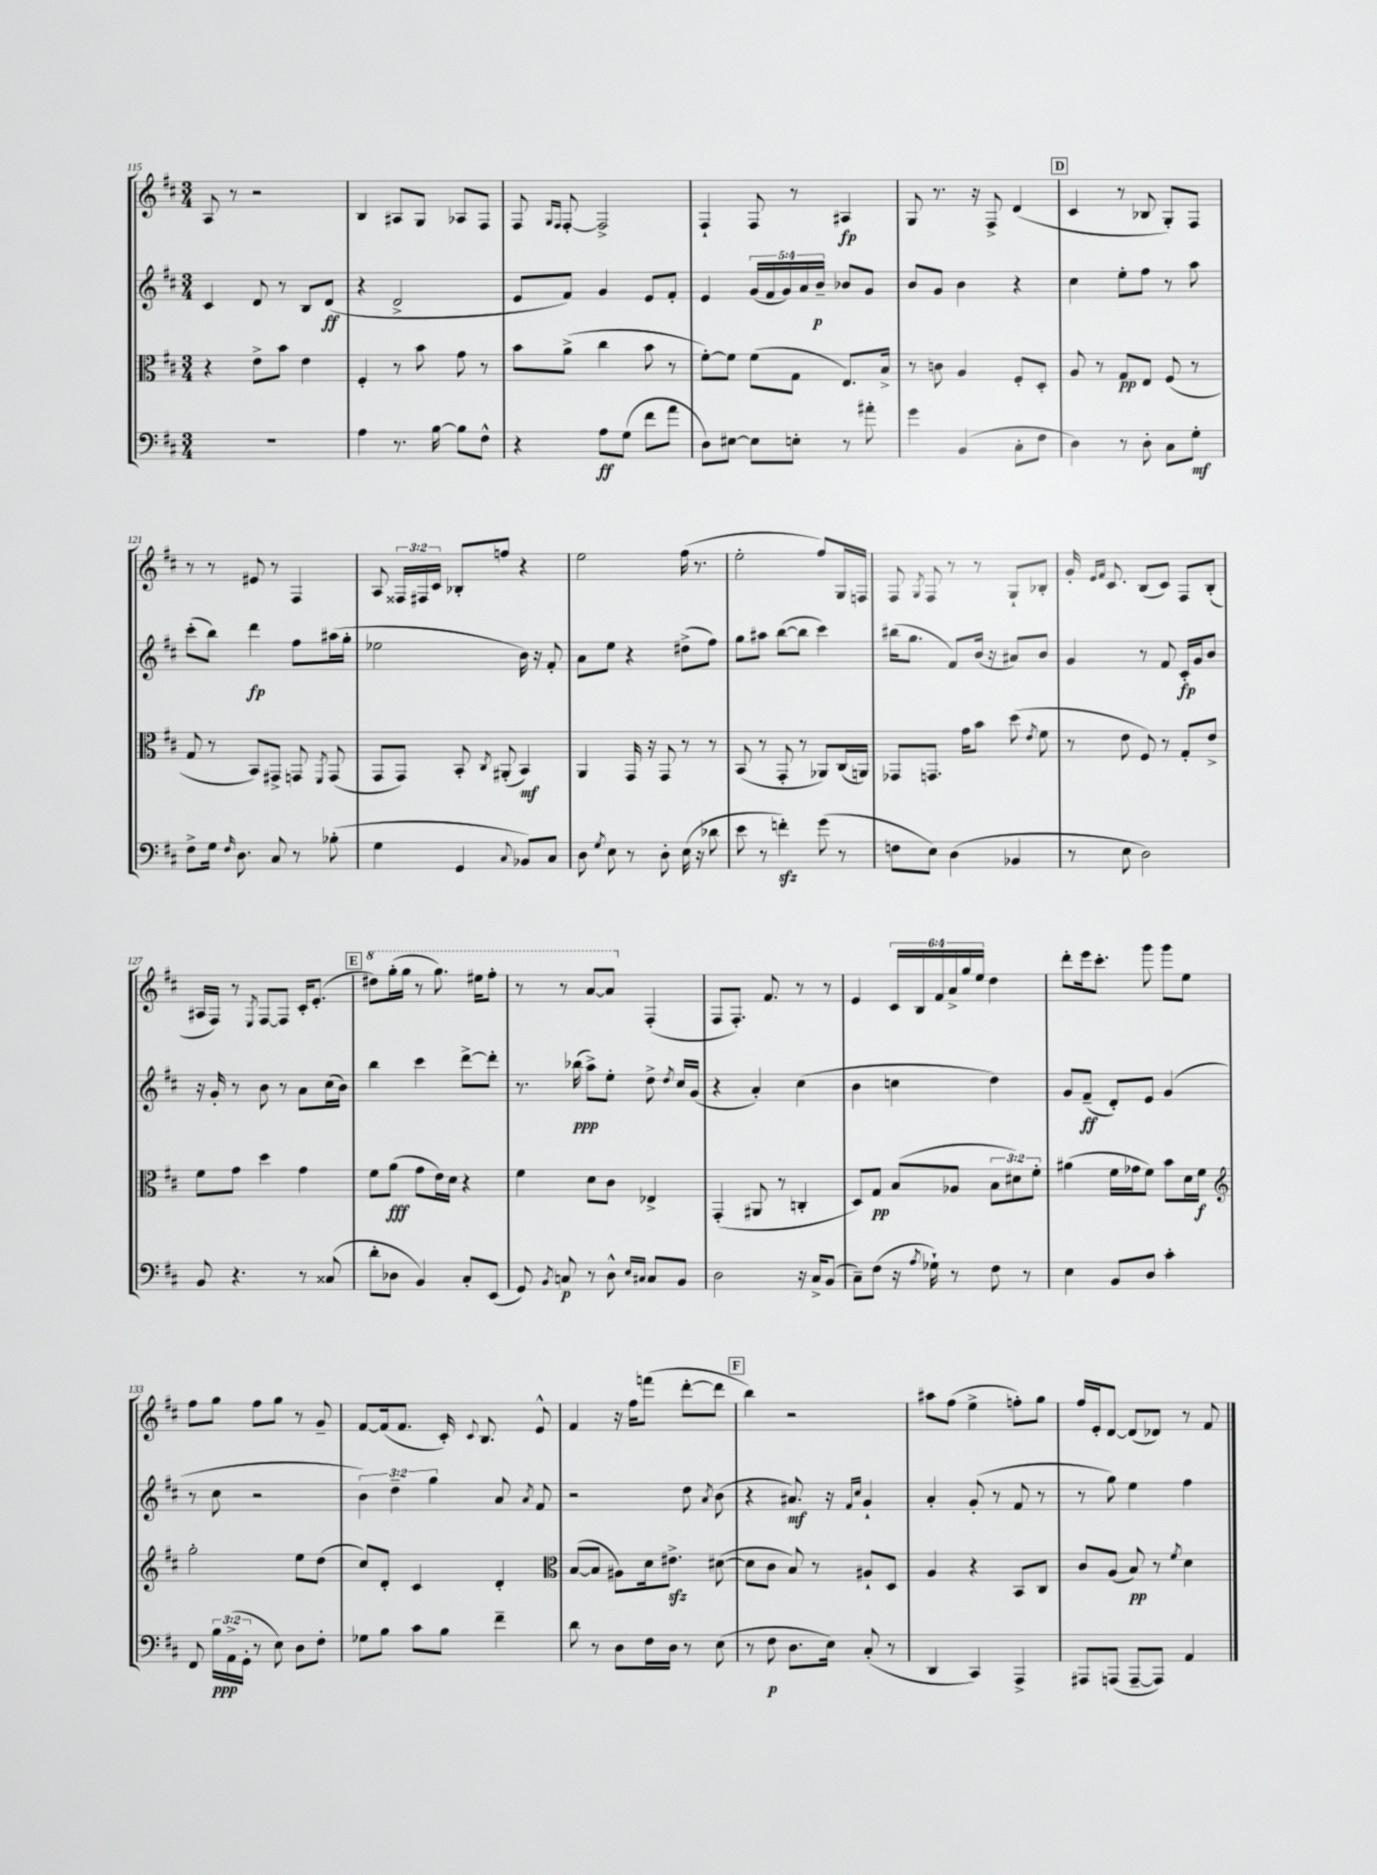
<<
\new StaffGroup <<
\new Staff = "s0" {
    \clef treble \key d \major \numericTimeSignature \time 3/4 \override Staff.TupletNumber.text = #tuplet-number::calc-fraction-text
    \autoBeamOff a8 r8 r2 |
    b4 ais8[ g8] aes8[ fis8] |
    fis8 \grace { g16[ fis16] } fis8~-. fis2-> |
    fis4-! fis8 r8 ais4\fp |
    g8 r8. r16 fis8-> d'4( |
    \mark \markup { \box "D" } cis'4 r8 bes8 g8[-.) fis8] |
    r8 r8 eis'8 r8 fis4 |
    a8 \tuplet 3/2 { fisis16[ fis16 cis'16] } bes8[-. f''8] r4 |
    e''2 fis''16( r8. |
    e''2-. fis''8[) g16 f16] |
    fis8 \acciaccatura { g8 } fis8 r8 r8 g8[-! bes8]-. |
    g'16-. \grace { e'16[ fis'16] } cis'8. b8[( cis'8]) fis8[ b8]-.( |
    ais16[ fis16]) r8 \acciaccatura { e8 } fis8[~ fis8] cis'16[-. e'8.]-.( |
    \mark \markup { \box "E" } \ottava #1 dis'''8[) g'''16-.( g'''16] r8 g'''8.) eis'''16[ fis'''8]-. |
    r8 r8 a''8[~ a''8] \ottava #0 fis4-.( |
    fis8[ fis8.]-.) fis'8. r8 r8 |
    e'4 \tuplet 6/4 { cis'16[ b16 fis'16 a'16-> g''16 e''16] } d''4 |
    d'''8[-. e'''16 cis'''8.]-. g'''8 g'''8[ e''8] |
    fis''8[ g''8] fis''8[ g''8] r8 g'8-- |
    fis'8[~ fis'16( fis'8.] cis'16-.) \appoggiatura { cis'8 } b8. e'8-^ |
    fis'4 r16 fis''16[ f'''8]( d'''8[~-. d'''8] |
    \mark \markup { \box "F" } b''4) r2 |
    ais''8[ fis''8]( e''4-> f''8[-.) g''8] |
    fis''16[ e'16-. d'8]~ d'8[( des'8]) r8 fis'8 \bar "|." |
}
\new Staff = "s1" {
    \clef treble \key d \major \numericTimeSignature \time 3/4 \override Staff.TupletNumber.text = #tuplet-number::calc-fraction-text
    \autoBeamOff cis'4 d'8 r8 b8[ d'8]\ff( |
    r4 d'2-> |
    e'8[ fis'8]) g'4 e'8[ fis'8]-. |
    e'4 \tuplet 5/4 { g'16[( fis'16 g'16) a'16 b'16]--\p } bes'8[ g'8] |
    b'8[ g'8] b'4 r4 |
    \mark \markup { \box "D" } cis''4 e''8[-. fis''8] r8 a''8 |
    cis'''8[-.( b''8]) d'''4\fp fis''8[ ais''16( g''16]-. |
    ees''2 b'16) r16 fis'8-. |
    a'8[ e''8] r4 dis''8[->( fis''8]) |
    g''8[ ais''8] b''8[~( b''8] cis'''4) |
    bis''16[( g''8.] fis'8[) b'16]( r16 ais'8[) b'8] |
    g'4 r8 fis'8 cis'16[-.\fp g'16 b'8] |
    r16 g'16-. r8 b'8 r8 a'8[ cis''16( b'16]) |
    \mark \markup { \box "E" } b''4 cis'''4 d'''8[~-> d'''8]-. |
    r8. bes''16\ppp( a''8[->) e''8]-. d''8-> \acciaccatura { d''8 } cis''16[ g'16]( |
    r4 a'4-.) cis''4( |
    b'4 c''4 d''4) |
    g'8[ fis'8]--\ff( d'8[-.) e'8] g'4( |
    r8 cis''8 r2 |
    \tuplet 3/2 { b'4) d''4-- g''4 } a'8 \acciaccatura { a'8 } fis'8 |
    r2 d''8 \acciaccatura { a'8 } b'8( |
    \mark \markup { \box "F" } r4 ais'8.\mf) r16 \grace { fis'16[ cis''16] } g'4-! |
    a'4-. g'8-.( r8 fis'8 r8 |
    r8 g''8) e''4 fis''4 \bar "|." |
}
\new Staff = "s2" {
    \clef alto \key d \major \numericTimeSignature \time 3/4 \override Staff.TupletNumber.text = #tuplet-number::calc-fraction-text
    \autoBeamOff r4 e'8[-> b'8] e'4 |
    fis4-. r8 b'8 g'8 r8 |
    b'8[ a'8]->( cis''4 b'8 r8 |
    fis'8[~-.) fis'8] fis'8[( g8] e8.[) b16]-> |
    r8 c'8 a4 fis8[-. d8]-. |
    \mark \markup { \box "D" } a8 r8 g8[\pp e8] fis8( r8 |
    g8 r8 b,8[) gis,8]-> g,8 \acciaccatura { fis,8 } g,8( |
    g,8[ g,8]) b,8-. \acciaccatura { cis8 } ais,8-.( b,4\mf) |
    a,4 g,16 r16 g,8 r8 r8 |
    b,8( r8 g,8-. r8 aes,8[) cis16( a,16]) |
    ges,8[ g,8.] g'16[ b'8] d''8( \acciaccatura { e'8 } fis'8 |
    r8 e'8 fis8) r8 g8[-. e'8]-> |
    fis'8[ g'8] d''4 g'4 |
    \mark \markup { \box "E" } fis'8[ a'8]\fff( g'8[ e'16) d'16] r4 |
    fis'4 d'8[ cis'8] ees4-> |
    g,4-.( ais,8 r8 c4-. |
    d8[) g8]\pp b8[( aes8] \tuplet 3/2 { b8[ dis'8) fis'8]-. } |
    ais'4( fis'16[ ges'16 fis'8]) b'8[ d'16 fis'16]\f |
    \clef treble g''2-. e''8[ d''8]( |
    cis''8[) d'8]-. cis'4 d'4-. |
    \clef alto b8[~( b8] ais8[) d'16 eis'8.]->\sfz dis'8~( |
    \mark \markup { \box "F" } dis'8[ cis'8] b8) r8 ais8[-! d8] |
    a4 r4 b,8[ cis8] |
    cis'8[ a8]( b8\pp) r8 \acciaccatura { fis'8 } d'4 \bar "|." |
}
\new Staff = "s3" {
    \clef bass \key d \major \numericTimeSignature \time 3/4 \override Staff.TupletNumber.text = #tuplet-number::calc-fraction-text
    \autoBeamOff R2. |
    a4 r8. b16~ b8[ fis8]-^ |
    r4 a8[\ff g8]( fis'8[ a'8] |
    d8[) eis8]~ eis8[ e8]-. r8 ais'8-. |
    g'4 b,4( cis8[-. fis8] |
    \mark \markup { \box "D" } d4) r8 d8-. cis8[ g8]-.\mf |
    fis8[-> g16] \grace { fis16 } d8. cis8 r8 bes8-.( |
    g4 g,4 \appoggiatura { cis8 } bes,8[) cis8] |
    d8 \acciaccatura { g8 } e8 r8 d8-. e16( r16 des'8 |
    e'8 r8 f'4-.\sfz) g'8( r8 |
    f8[ e8]) d4( bes,4 |
    r8 e8 d2) |
    b,8 r4. r8 cisis8( |
    \mark \markup { \box "E" } d'8[-. des8] b,4) cis8[-. e,8]( |
    g,8) \acciaccatura { b,8 } c8\p r8 d8-^ \grace { e16[ cis16] } cis8[ b,8] |
    d2 r16 cis16[-> b,8]( |
    cis8[--) fis8]( r16 \acciaccatura { a8 } ges16-!) r8 fis8 r8 |
    e4 b,8[ d8] cis'4-. |
    fis,8 \tuplet 3/2 { b16[\ppp a,16->( g,16]-. } r8 e8) d8[ fis8]-. |
    ges8[ b8] cis'8[ b8] fis'4-- |
    d'8 r8 d8[ fis16 d16] r8 e8( |
    \mark \markup { \box "F" } r8 fis8\p d8.[ e16]) cis8-.( r8 |
    d,4 cis,4) a,,4-> |
    ais,,8[ a,,8]( a,,8[~-- a,,8]) a,4 \bar "|." |
}
>>
>>
\layout { \context { \Score currentBarNumber = #115 } }
